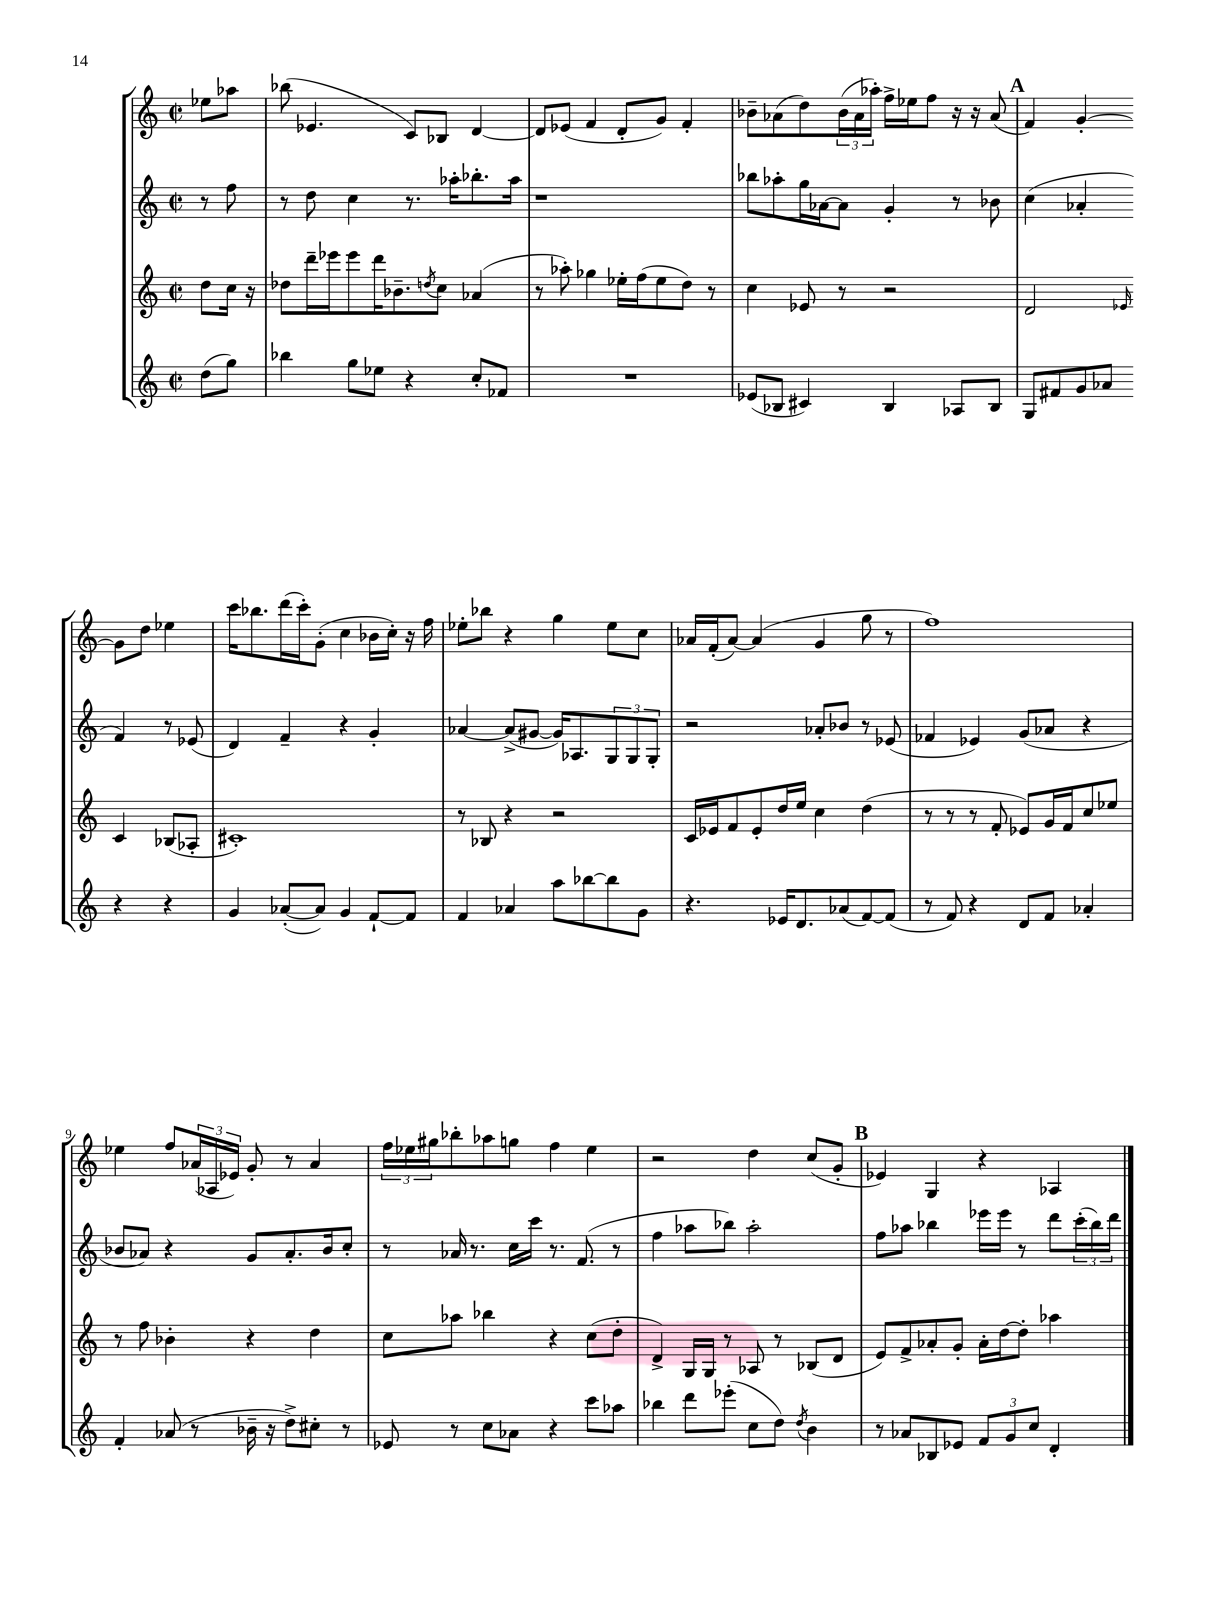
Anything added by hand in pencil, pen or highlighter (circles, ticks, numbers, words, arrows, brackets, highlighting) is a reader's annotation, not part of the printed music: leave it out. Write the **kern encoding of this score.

**kern	**kern	**kern	**kern
*part4	*part3	*part2	*part1
*staff4	*staff3	*staff2	*staff1
*clefG2	*clefG2	*clefG2	*clefG2
*k[]	*k[]	*k[]	*k[]
*M2/2	*M2/2	*M2/2	*M2/2
*met(c|)	*met(c|)	*met(c|)	*met(c|)
=	=	=	=
(8dd\L	8dd\L	8r	8ee-X\L
8gg\J)	16cc\Jk	8ff\	8aa-X\J
.	16r	.	.
=1	=1	=1	=1
4bb-X\	8dd-X\L	8r	(8bb-X\
.	16ddd~\L	8dd\	4.e-X/
.	16eee-X\J	.	.
8gg\L	8eee-\	4cc\	.
8ee-X\J	16ddd\K	.	.
.	8.b-X~\	.	.
4r	.	8.r	8c/L)
.	8qddn/	.	.
.	8cc\J	.	8B-X/J
.	.	16aa-X'\KL	.
8cc'/L	(4a-X/	8.bb-X'\	[4d/
8f-X/J	.	.	.
.	.	16aa-\Jk	.
=2	=2	=2	=2
1r	8r	1r	8d/L]
.	8aa-X'\)	.	(8e-X/J
.	4gg-X\	.	4f/
.	16ee-X'\LL	.	8d'/L
.	(16ff\J	.	.
.	8ee-\	.	8g/J)
.	8dd\J)	.	4f'/
.	8r	.	.
=3	=3	=3	=3
(8e-X/L	4cc\	8bb-X\L	8b-X~\L
8B-X/J	.	8aa-X'\	(8a-X\
4c#X/)	8e-X/	16gg\L	8dd\)
.	.	[16a-X\J	.
.	8r	8a-\J]	(24b-\L
.	.	.	24a-\
.	.	.	24aa-X'\JJ)
4B-/	2r	4g'/	16ff^\LL
.	.	.	16ee-X\J
.	.	.	8ff\J
8A-X/L	.	8r	16r
.	.	.	16r
8B-/J	.	8b-X\	(8a-/
!!LO:REH:place=s1:t=A
=4	=4	=4	=4
8G/L	2d/	(4cc\	4f/)
8f#X/	.	.	.
8g/	.	4a-X'/	[4g'/
8a-X/J	.	.	.
.	16qqe-X/	.	.
4r	4c/	4f/)	8g\L]
.	.	.	8dd\J
4r	(8B-X/L	8r	4ee-X\
.	8A-X'/J	(8e-X/	.
!!LO:LB:g=z
=5	=5	=5	=5
4g/	1c#X')	4d/)	16ccc\KL
.	.	.	8.bb-X\
([8a-X'/L	.	4f~/	(16ddd\L
.	.	.	16ccc'\J)
8a-/J])	.	.	(8g'\J
4g/	.	4r	4cc\
[8f`/L	.	4g'/	16b-X\LL
.	.	.	16cc'\JJ)
8f/J]	.	.	16r
.	.	.	16ff\
=6	=6	=6	=6
4f/	8r	[4a-X/	8ee-X'\L
.	8B-X/	.	8bb-X\J
4a-X/	4r	(8a-^/L]	4r
.	.	[8g#X/J	.
8aa\L	2r	16g#/KL])	4gg\
.	.	8.A-X/	.
[8bb-X\	.	.	.
8bb-\]	.	12G/	8ee-\L
.	.	12G/	.
8g\J	.	.	8cc\J
.	.	12G'/J	.
=7	=7	=7	=7
4.r	16c/LL	2r	16a-X/LL
.	16e-X/J	.	(16f'/J
.	8f/	.	[8a-/J)
.	8e-'/	.	(4a-/]
16e-X/KL	16dd/L	.	.
8.d/	16ee/JJ	.	.
.	4cc\	8a-X'/L	4g/
(8a-X/	.	8b-X/J	.
[8f/)	(4dd\	8r	8gg\
(8f/J]	.	(8e-X/	8r
=8	=8	=8	=8
8r	8r	4f-X/	1ff)
8f/)	8r	.	.
4r	8r	4e-X/)	.
.	8f'/	.	.
8d/L	8e-X/L)	(8g/L	.
8f/J	16g/L	8a-X/J	.
.	16f/J	.	.
4a-X'/	8cc/	4r	.
.	8ee-X/J	.	.
!!LO:LB:g=z
=9	=9	=9	=9
4f'/	8r	8b-X/L	4ee-X\
.	8ff\	8a-X/J)	.
(8a-X/	4b-X'\	4r	8ff/L
8r	.	.	(24a-X/L
.	.	.	24A-X/
.	.	.	24e-X/JJ)
16b-X~\	4r	8g/L	8g'/
16r	.	.	.
8dd^\L)	.	8.a-'/	8r
8cc#X'\J	4dd\	.	4a-/
.	.	16b-/k	.
8r	.	8cc'/J	.
=10	=10	=10	=10
8e-X/	8cc\L	8r	24ff\LL
.	.	.	24ee-X\
.	.	.	24gg#X\J
8r	8aa-X\J	16a-X/	8bb-X'\
.	.	8.r	.
8cc\L	4bb-X\	.	8aa-X\
8a-X\J	.	16cc\LL	8ggn\J
.	.	16ccc\JJ	.
4r	4r	8.r	4ff\
.	.	(8.f/	.
8ccc\L	(8cc\L	.	4ee-\
8aa-X\J	8dd'\J	8r	.
=11	=11	=11	=11
4bb-X\	4d^/)	4ff\	2r
8ddd\L	16G/LL	8aa-X\L	.
.	16G/JJ	.	.
(8eee-X'\J	8r	8bb-X\J)	.
8cc\L	8A-X/	2aa-'\	4dd\
8dd\J)	8r	.	.
8qdd/	.	.	.
4b\	(8B-X/L	.	(8cc/L
.	8d/J	.	8g'/J
!!LO:REH:place=s1:t=B
=12	=12	=12	=12
8r	8e/L)	8ff\L	4e-X/)
8a-X/L	8f^/	8aa-X\J	.
8B-X/	8a-X'/	4bb-X\	4G/
8e-X/J	8g'/J	.	.
12f/L	16a-'\LL	16eee-X\LL	4r
.	[16dd\J	16eee-\JJ	.
12g/	.	.	.
.	8dd'\J]	8r	.
12cc/J	.	.	.
4d'/	4aa-X\	8ddd\L	4A-X/
.	.	(24ccc'\L	.
.	.	24bb-\)	.
.	.	24ddd\JJ	.
==	==	==	==
*-	*-	*-	*-
